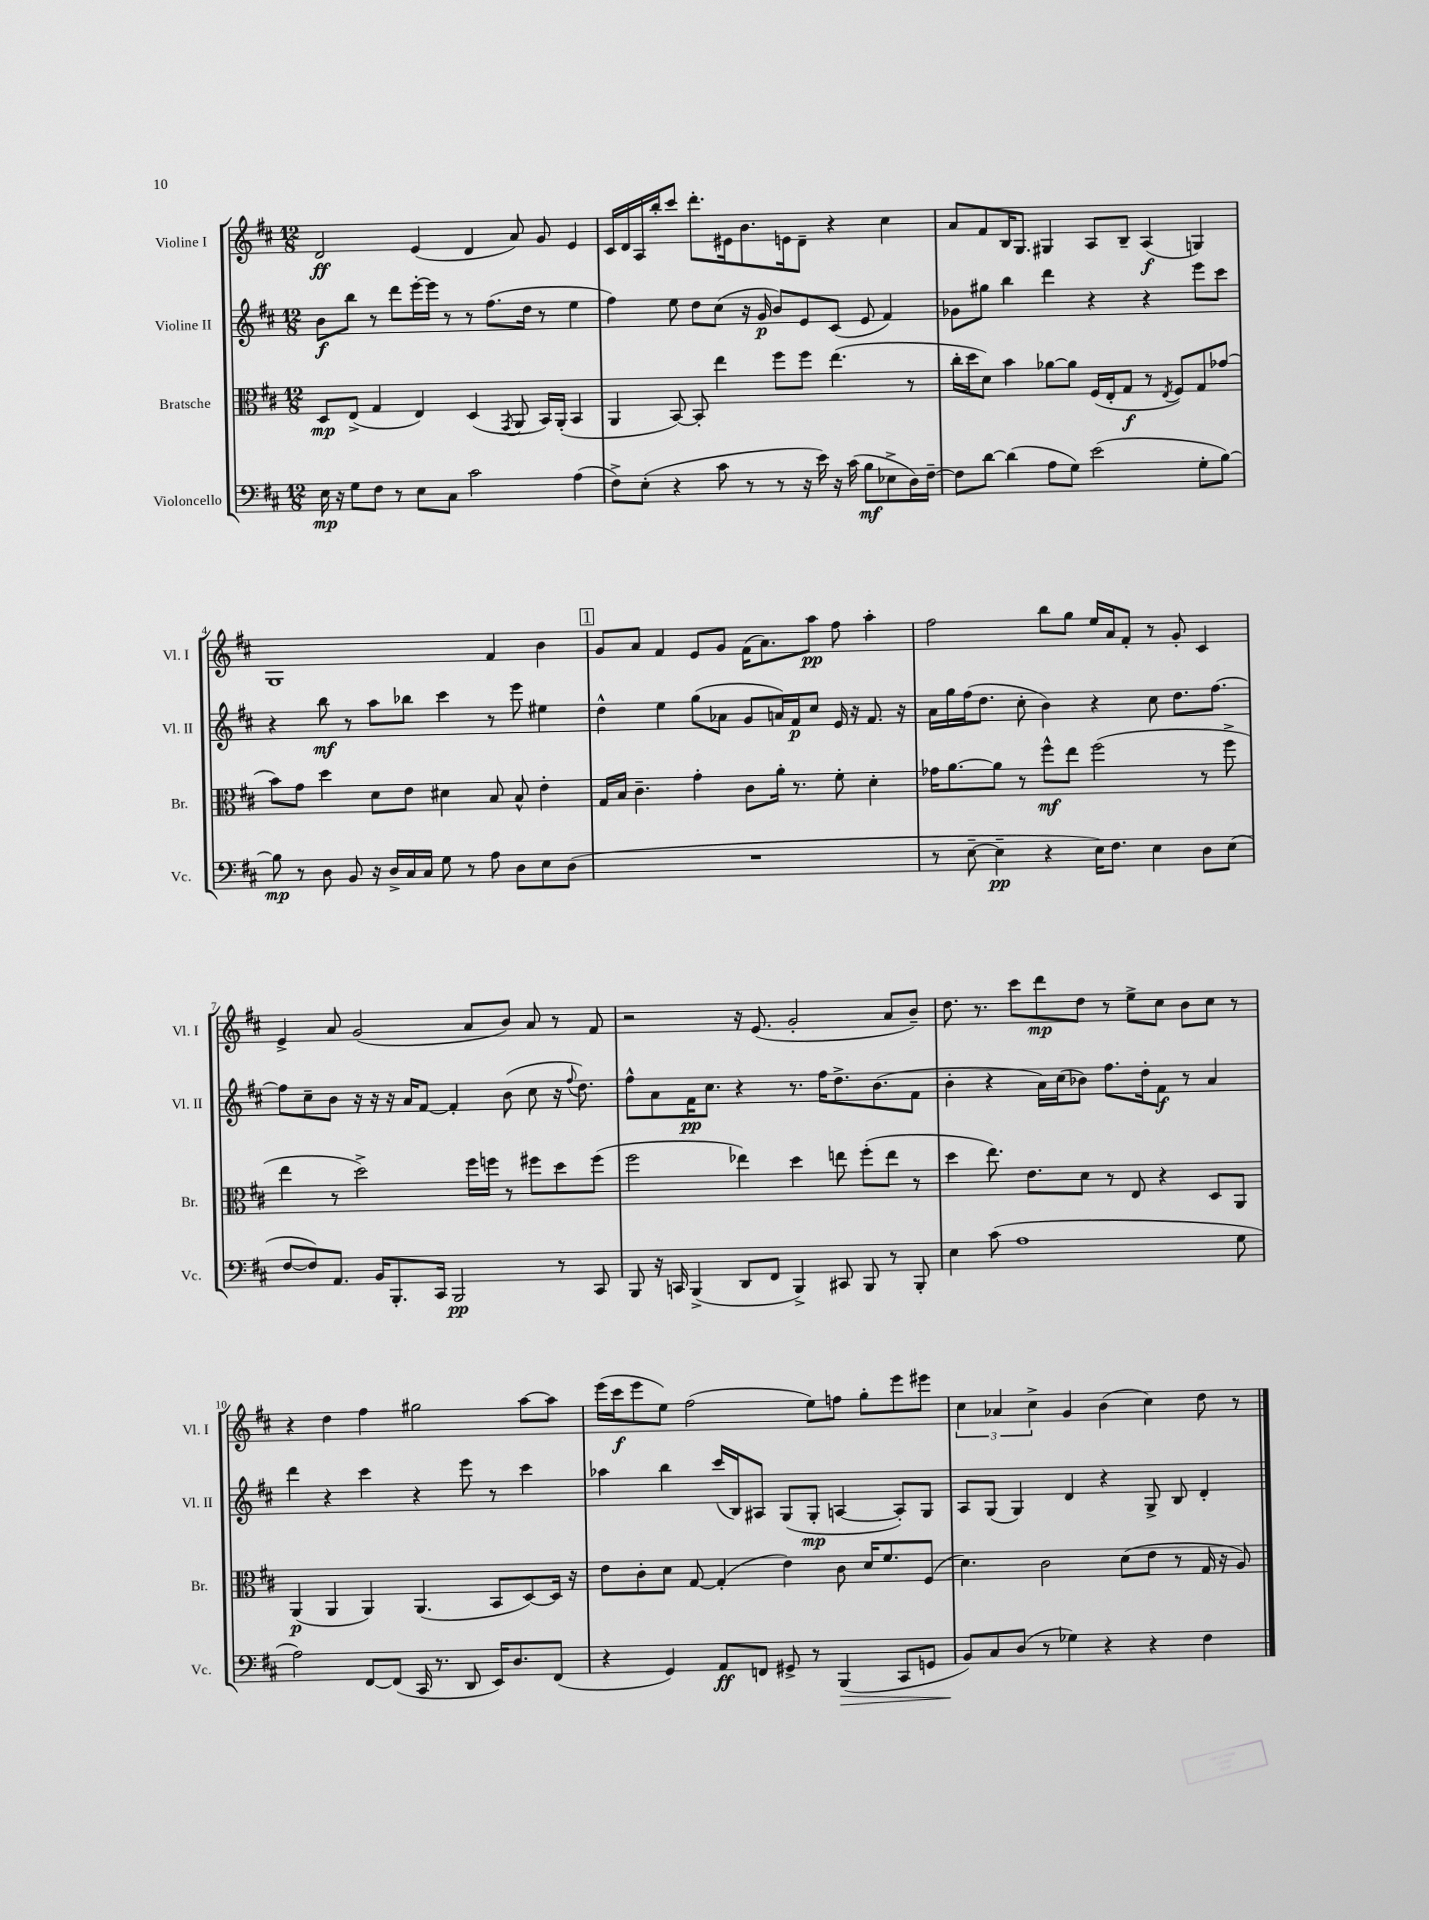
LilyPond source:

<<
\new StaffGroup <<
\new Staff = "s0" \with { instrumentName = "Violine I" shortInstrumentName = "Vl. I" } {
    \clef treble \key d \major \numericTimeSignature \time 12/8
    d'2\ff e'4( d'4 a'8) g'8 e'4 |
    cis'16 d'16 a16 b''16-. cis'''8 d'''8.-. eis'16 b'8. e'16 d'8-- r4 cis''4 |
    a'8 fis'8 b16 g8. gis4 a8 b8-- a4\f( g4) |
    g1 fis'4 b'4 |
    \mark \markup { \box "1" } g'8 a'8 fis'4 e'8 g'8 fis'16( a'8.) a''8\pp fis''8 a''4-. |
    fis''2 b''8 g''8 e''16 a'16 fis'8-. r8 g'8-. cis'4 |
    e'4-> a'8 g'2( a'8 b'8) a'8 r8 fis'8 |
    r2 r16 e'8.( g'2-. a'8 b'8--) |
    d''8. r8. cis'''8 d'''8\mp d''8 r8 e''8-> cis''8 b'8 cis''8 r8 |
    r4 d''4 fis''4 gis''2 a''8~ a''8 |
    e'''16( cis'''16\f e'''8 e''8) fis''2( e''8) f''8 g''8-. e'''8 eis'''8 |
    \tuplet 3/2 { cis''4 aes'4 cis''4-> } g'4 b'4( cis''4) d''8 r8 \bar "|." |
}
\new Staff = "s1" \with { instrumentName = "Violine II" shortInstrumentName = "Vl. II" } {
    \clef treble \key d \major \numericTimeSignature \time 12/8
    b'8\f b''8 r8 d'''8 e'''16~-. e'''16 r8 r8 fis''8.( d''16 r8 e''4 |
    fis''4) e''8 d''8 cis''8( r16 g'16\p b'8) e'8 cis'8( e'8 fis'4) |
    ges'8 gis''8 b''4 d'''4 r4 r4 e'''8 cis'''8 |
    r4 b''8\mf r8 a''8 bes''8 cis'''4 r8 e'''8 eis''4 |
    \mark \markup { \box "1" } d''4-^ e''4 g''8( aes'8 g'8 a'16) fis'16\p cis''8 e'16 r16 fis'8. r16 |
    a'16 g''16 fis''16( d''8. cis''8-. b'4) r4 cis''8 d''8. fis''8.~ |
    fis''8 cis''8-- b'8 r16 r16 r16 a'16 fis'8~ fis'4-. b'8( cis''8 r16 \appoggiatura { fis''8 } d''8.) |
    fis''8-^ a'8 fis'16\pp cis''8. r4 r8. fis''16 d''8.-> b'8.( fis'8 |
    b'4-. r4 a'16) cis''16( bes'8) fis''8. d''16-. fis'8\f r8 a'4 |
    d'''4 r4 cis'''4 r4 e'''8 r8 cis'''4 |
    aes''4 b''4 cis'''16( b16) ais8 g8( g8-.\mp a4~ a8-.) g8 |
    a8 g8( g4) d'4 r4 g8-> b8 d'4-. \bar "|." |
}
\new Staff = "s2" \with { instrumentName = "Bratsche" shortInstrumentName = "Br." } {
    \clef alto \key d \major \numericTimeSignature \time 12/8
    d8\mp e8->( g4 e4) d4( \acciaccatura { g,8 } a,8 b,16) a,16-.( b,4 |
    a,4 b,8~) b,8-. e''4 fis''8 fis''8 e''4.( r8 |
    cis''16-. d''16 d'8) b'4 aes'8~ aes'8 fis16( e16-. g8\f r8 \acciaccatura { e8 } fis8) g8 ges'8( |
    b'8) g'8 d''4 d'8 e'8 dis'4 b8 b8-^ e'4-. |
    \mark \markup { \box "1" } g16 b16 cis'4.-- g'4-. cis'8 a'16-. r8. fis'8-. d'4-. |
    ges'16 a'8.~ a'8 r8 fis''8-^\mf e''8 fis''2( r8 fis''8-> |
    e''4 r8 d''2->) fis''16 f''16 r8 fis''8 d''8 fis''8( |
    fis''2 ees''4) d''4 e''8 fis''8-.( e''8 r8 |
    d''4 e''8.) e'8. d'8 r8 e8 r4 d8 a,8 |
    a,4\p( a,4 a,4) a,4.( b,8 d8~) d16 r16 |
    e'8 cis'8-. d'8 g8~ g4-.( e'4) cis'8 d'16 fis'8. fis8( |
    d'4.) cis'2 d'8( e'8 r8 g16 r16 a8) \bar "|." |
}
\new Staff = "s3" \with { instrumentName = "Violoncello" shortInstrumentName = "Vc." } {
    \clef bass \key d \major \numericTimeSignature \time 12/8
    e16\mp r16 g8 fis8 r8 e8 cis8 cis'2 a4( |
    fis8->) e8-.( r4 cis'8 r8 r8 r16 e'16) r16 cis'16( b8\mf ees8-> d16) fis16~-- |
    fis8 d'8~ d'4( a8 g8) e'2( g8-. b8~) |
    b8\mp r8 d8 b,8 r16 d16-> cis16 cis16 g8 r8 a8 d8 e8 d8( |
    \mark \markup { \box "1" } R1. |
    r8 e8~-- e4--\pp r4 e16) fis8. e4 d8 e8( |
    fis8~ fis8) a,8. b,16 b,,8.-. cis,16 b,,2\pp r8 cis,8 |
    b,,8 r16 c,16 b,,4->( d,8 fis,8 b,,4->) cis,8 b,,8 r8 b,,8-. |
    e4 cis'8( a1 g8 |
    a2) fis,8~ fis,8( cis,16 r8. d,8 e,16) d8. fis,8( |
    r4 g,4) a,8\ff f,8 gis,8-> r8 b,,4\>( cis,8 g,8 |
    b,8\!) cis8 d8( r8 ges4) r4 r4 fis4 \bar "|." |
}
>>
>>
